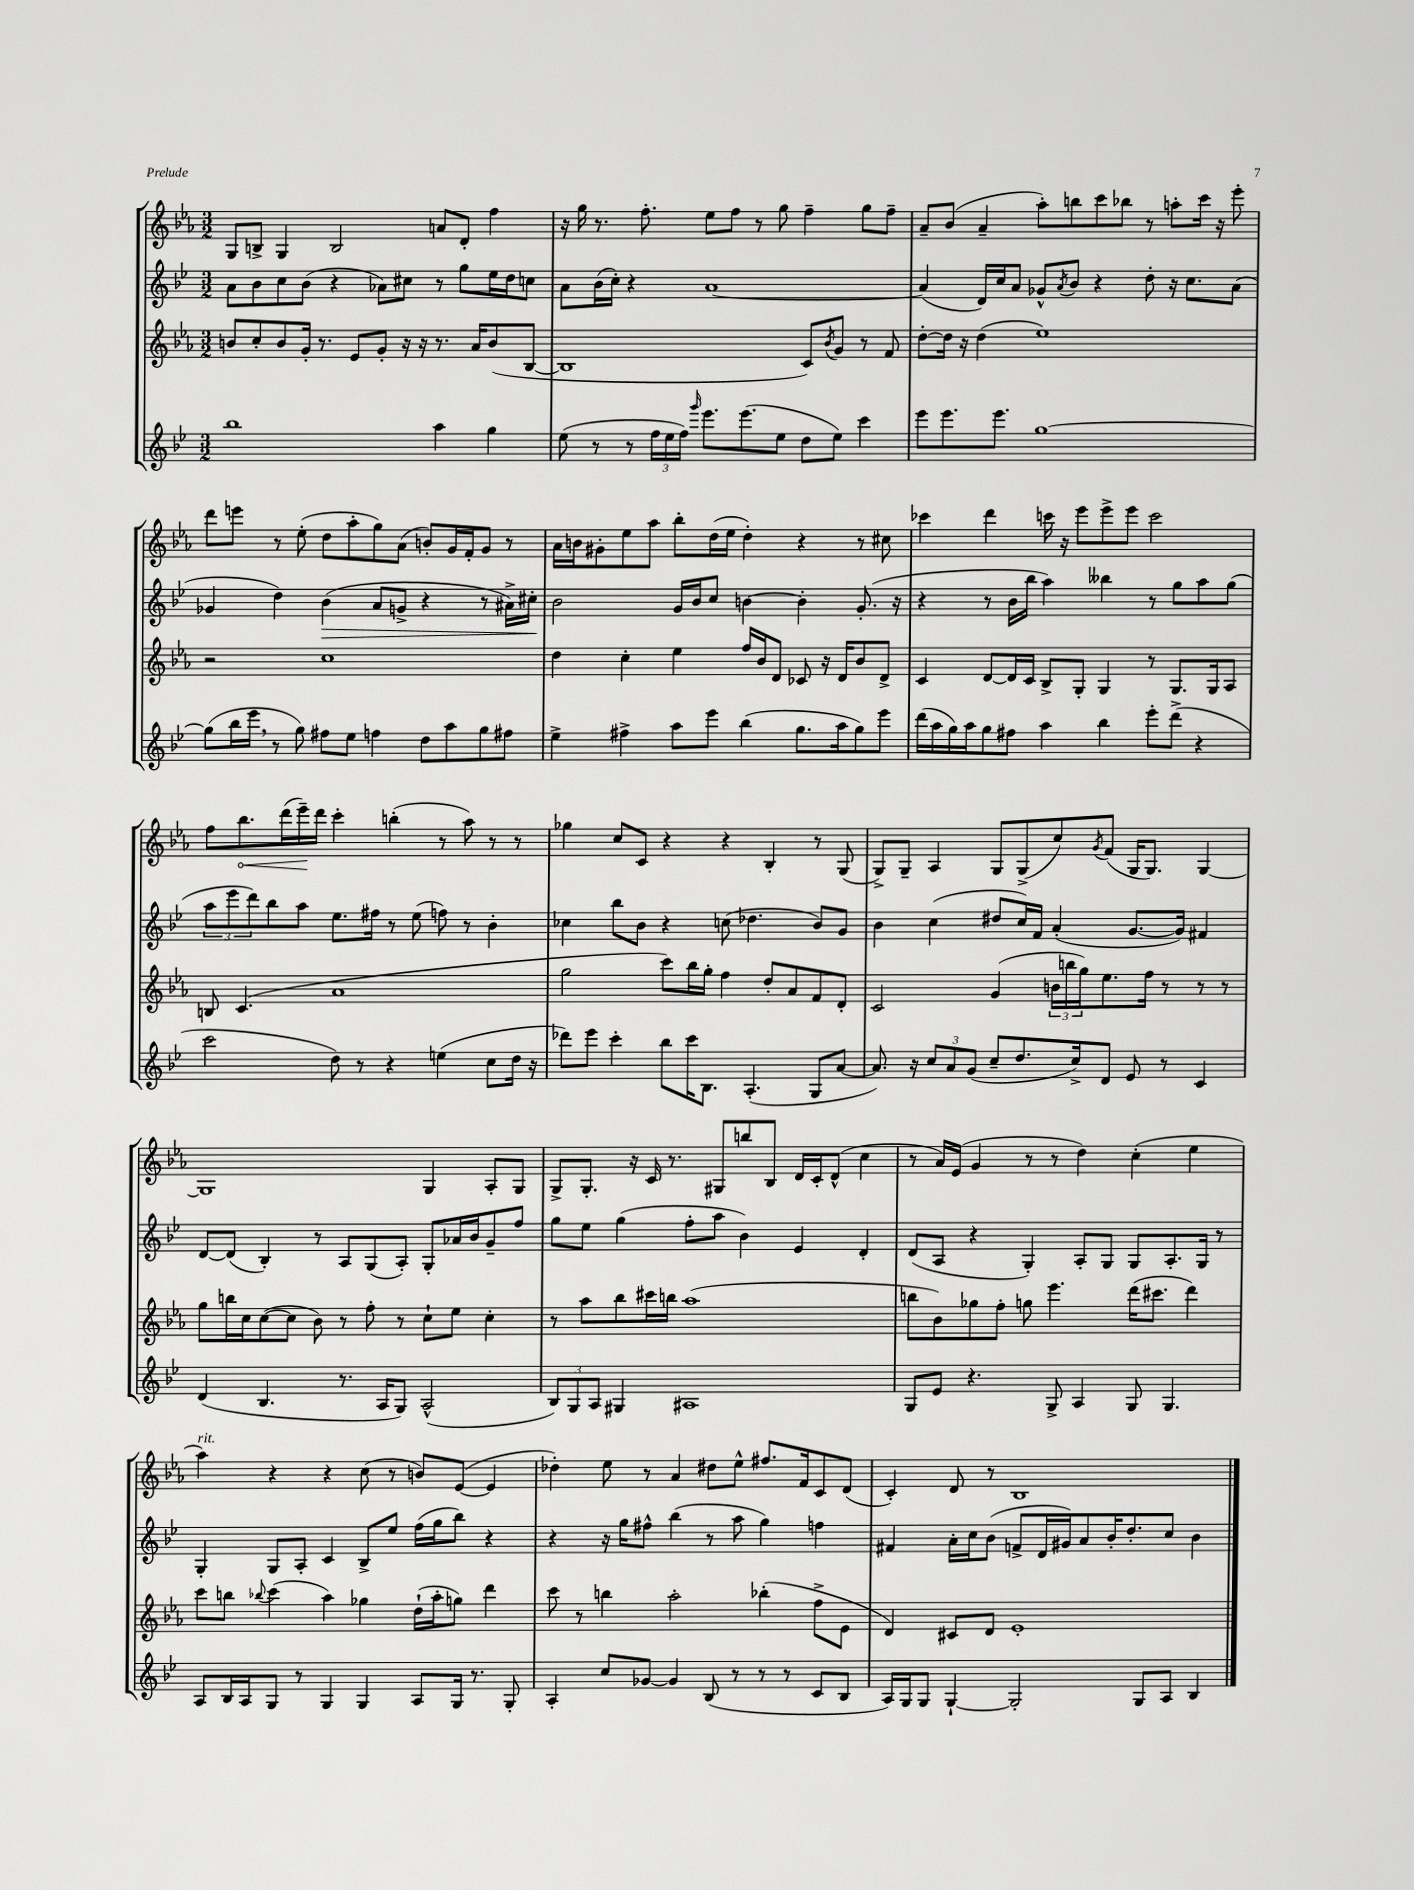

**kern	**kern	**kern	**kern
*staff4	*staff3	*staff2	*staff1
*clefG2	*clefG2	*clefG2	*clefG2
*k[b-e-]	*k[b-e-a-]	*k[b-e-]	*k[b-e-a-]
*M3/2	*M3/2	*M3/2	*M3/2
1bb-	8b/L	8a\L	8G/L
.	8cc'/	8b-\	8B^/J
.	8b/	8cc\	4G/
.	16g'/Jk	(8b-\J	.
.	8.r	.	.
.	.	4r	2B/
.	8e-/L	.	.
.	8g'/J	8a-\L)	.
.	16r	8cc#\J	.
.	16r	.	.
4aa\	8.r	8r	8a/L
.	.	8gg\L	8d'/J
.	16a-/LK	.	.
4gg\	(8b/	16ee-\L	4ff\
.	.	16dd\J	.
.	[8B-/J	8cc\J	.
=	=	=	=
(8ee-\	1B-]	8a\L	16r
.	.	.	16gg\
8r	.	(16b-\L	8.r
.	.	16cc'\JJ)	.
8r	.	4r	.
.	.	.	8.ff'\
24ff\LL	.	.	.
24ee-\	.	.	.
24ff\JJ)	.	.	.
16qqggg/	.	.	.
8.eee-\L	.	[1a	8ee-\L
.	.	.	8ff\J
(8.eee-\	.	.	.
.	.	.	8r
8ee-\J	.	.	8gg\
8dd\L	8c/L)	.	4ff~\
.	8qb-/	.	.
8ee-\J)	8g/J	.	.
4ccc\	8r	.	8gg\L
.	8f/	.	8ff~\J
=	=	=	=
8eee-\L	[8dd'\L	(4a/]	8a-~/L
8.eee-\	16dd\]Jk	.	(8b-/J
.	16r	.	.
.	(4dd\	16d/LL)	4a-~/
8.eee-\J	.	16cc/J	.
.	.	8a/J	.
[1gg	1ee-)	8g-^^/L	8aa-'\L)
.	.	8qa/	.
.	.	8b-/J	8bb\
.	.	4r	8ccc\
.	.	.	8bb-\J
.	.	8dd'\	8r
.	.	16r	8aa'\L
.	.	8.cc\L	.
.	.	.	16ccc\Jk
.	.	.	16r
.	.	(8a\J	8eee-'\
=	=	=	=
(8gg\]L	2r	4g-/	8ddd\L
16bb-\L	.	.	8eee\J
16eee-\JJ	.	.	.
8r	.	4dd\)	8r
8gg\)	.	.	(8ee-'\
8ff#\L	1cc	(4b-\	8dd\L
8ee-\J	.	.	8aa-'\
4ff\	.	8a/L	8gg\)
.	.	8g^/J	(8a-\J
8dd\L	.	4r	8b'/L)
8aa\	.	.	16g/L
.	.	.	16f'/J
8gg\	.	8r	8g/J
8ff#\J	.	16a#^\LL)	8r
.	.	16cc#'\JJ	.
=	=	=	=
4ee-^\	4dd\	2b-\	16a-\LL
.	.	.	16b\J
.	.	.	8g#'\
4ff#^\	4cc'\	.	8ee-\
.	.	.	8aa-\J
8aa\L	4ee-\	16g/LL	8bb-'\L
.	.	16b-/J	.
8eee-\J	.	8cc/J	(16dd\L
.	.	.	16ee-\JJ
(4bb-\	16ff/LL	[4b\	4dd'\)
.	16b-/J	.	.
.	8d/J	.	.
8.gg\L	8c-/	4b'\]	4r
.	16r	.	.
16aa\k	16d/LK	.	.
8gg\)	8b-/	(8.g'/	8r
8eee-\J	8d^/J	.	8cc#\
.	.	16r	.
=	=	=	=
(16ddd\LL	4c/	4r	4ccc-\
16aa\	.	.	.
16gg\)	.	.	.
16aa\J	.	.	.
8gg\	[8d/L	8r	4ddd\
8ff#\J	16d/]L	16b-\LL	.
.	16c/JJ	16bb-\JJ	.
4aa\	8B-^/L	4aa\)	16ccc\
.	.	.	16r
.	8G'/J	.	8eee-\L
4bb-\	4G/	4bb--\	8eee-^\
.	.	.	8eee-\J
8eee-'\L	8r	8r	2ccc\
(8ddd^\J	8.G/L	8gg\L	.
4r	.	8aa\	.
.	16G/k	.	.
.	8A-/J	(8gg\J	.
=	=	=	=
2ccc\	8B/	12aa\L	8ff\L
.	.	12eee-\	.
.	(4.c/	.	8.bb-\
.	.	12ddd\)	.
.	.	8bb-\	.
.	.	.	(16ddd\L
.	.	8aa\J	16eee-~\)
.	.	.	16ddd\JJ
8dd\)	1a-	8.ee-\L	4ccc'\
8r	.	.	.
.	.	16ff#\Jk	.
4r	.	8r	(4bb'\
.	.	(8ee-\	.
(4ee\	.	8ff\)	8r
.	.	8r	8aa-\)
8cc\L	.	4b-'\	8r
16dd\Jk	.	.	8r
16r	.	.	.
=	=	=	=
8ddd-\L)	2gg\	4cc-\	4gg-\
8eee-\J	.	.	.
4ccc'\	.	8bb-\L	8cc/L
.	.	8b-\J	8c/J
8bb-\L	8ccc\L)	4r	4r
16ccc\K	16bb-\L	.	.
8.B-\J	16gg'\JJ	.	.
.	4ff\	(8cc\	4r
(4.A'/	.	4.dd-\	.
.	8dd'/L	.	4B-'/
.	8a-/	.	.
8G/L	8f/	8b-/L)	8r
[8a/J	8d'/J	8g/J	(8G/
=	=	=	=
8.a/])	2c/	4b-\	8G^/L)
.	.	.	8G~/J
16r	.	.	.
12cc/L	.	(4cc\	4A-/
12a/	.	.	.
(12g/J	.	.	.
8cc~/L	(4g/	8dd#/L	8G/L
8.dd/	.	16cc/L)	(8G^/
.	.	16f/JJ	.
.	24b\LL	(4a'/	8cc/)
.	24bb\	.	.
16cc^/k)	.	.	.
.	24gg\J)	.	.
.	.	.	8qg/
8d/J	8.ee-\	.	(8f/J
8e-/	.	[8.g/L	16G/LK
.	16ff\Jk	.	8.G/J)
8r	8r	.	.
.	.	16g/]Jk)	.
4c/	8r	4f#/	[4G/
.	8r	.	.
=	=	=	=
(4d/	8gg\L	[8d/L	1G]
.	16bb\L	(8d/]J	.
.	16cc\J	.	.
4.B-/	([8cc\	4B-'/)	.
.	8cc\]J	.	.
.	8b-\)	8r	.
8.r	8r	8A/L	.
.	8ff'\	(8G/	.
16A/LK	.	.	.
8G/J)	8r	8A'/J)	.
(2A^^/	8cc`\L	8G'/L	4G/
.	8ee-\J	16a-/L	.
.	.	16b-/J	.
.	4cc'\	8g~/	8A-'/L
.	.	8ff/J	8G/J
=	=	=	=
12B-/L)	8r	8gg\L	8G^/L
12G/	.	.	.
.	8aa-\L	8ee-\J	8.G'/J
12A/J	.	.	.
4G#/	8bb-\	(4gg\	.
.	.	.	16r
.	16ccc#\L	.	16c/
.	16bb\JJ	.	8.r
1A#	(1aa-	8ff'\L	.
.	.	8aa\J	8G#/L
.	.	4b-\)	8bb/
.	.	.	8B-/J
.	.	4e-/	16d/LL
.	.	.	16c'/J
.	.	.	(8d^^/J
.	.	4d'/	4cc\
=	=	=	=
8G/L	8bb\L	(8d/L	8r
8e-/J	8b-\)	8A/J	16a-/LL)
.	.	.	(16e-/JJ
4.r	8gg-\	4r	4g/
.	8ff'\J	.	.
.	8gg\	4G'/)	8r
8G^/	4.eee-\	.	8r
4A/	.	8A'/L	4dd\)
.	.	8G/J	.
8G/	(16ddd\LK	8G/L	(4cc'\
.	8.ccc#\J	.	.
4.G/	.	8.A'/	.
.	4ddd\)	.	4ee-\
.	.	16G/Jk	.
.	.	8r	.
=	=	=	=
8A/L	8ccc\L	4G'/	4aa-\)
16B-/L	8bb\J	.	.
16A/J	.	.	.
.	8qqbb-/	.	.
8G/J	(4ccc\	8G/L	4r
8r	.	8A'/J	.
4G/	4aa-\)	4c/	4r
4G/	4gg-\	8B-^/L	(8cc\
.	.	8ee-/J	8r
8A/L	(16dd`\LL	(16ff\LL	8b/L)
.	16aa-'\J	16gg\J	.
16G/Jk	8gg\J)	8bb-\J)	([8e-/J
8.r	.	.	.
.	4ddd\	4r	4e-/]
8G'/	.	.	.
=	=	=	=
4A'/	8ccc\	4r	4dd-'\)
.	8r	.	.
8cc/L	4bb\	16r	8ee-\
.	.	16gg\LK	.
[8g-/J	.	8ff#^^\J	8r
4g-/]	2aa-'\	(4bb-\	4a-/
(8B-/	.	8r	8dd#\L
8r	.	8aa\	8ee-^^\J
8r	(4bb-'\	4gg\)	8.ff#/L
8r	.	.	.
.	.	.	16f/k
8c/L	8ff^\L	4ff\	8c/
8B-/J	8e-\J	.	(8d/J
=	=	=	=
16A/LL)	4d/)	4f#/	4c'/)
16G/J	.	.	.
8G/J	.	.	.
[4G`/	8c#/L	16a'\LL	8d/
.	.	16cc\J	.
.	8d/J	(8b-\J	8r
2G'/]	1e-'	8f^/L	1B-
.	.	16d/L	.
.	.	16g#/J)	.
.	.	8a/	.
.	.	16b-'/K	.
.	.	8.dd'/	.
8G/L	.	.	.
8A/J	.	8cc/J	.
4B-/	.	4b-\	.
==	==	==	==
*-	*-	*-	*-
